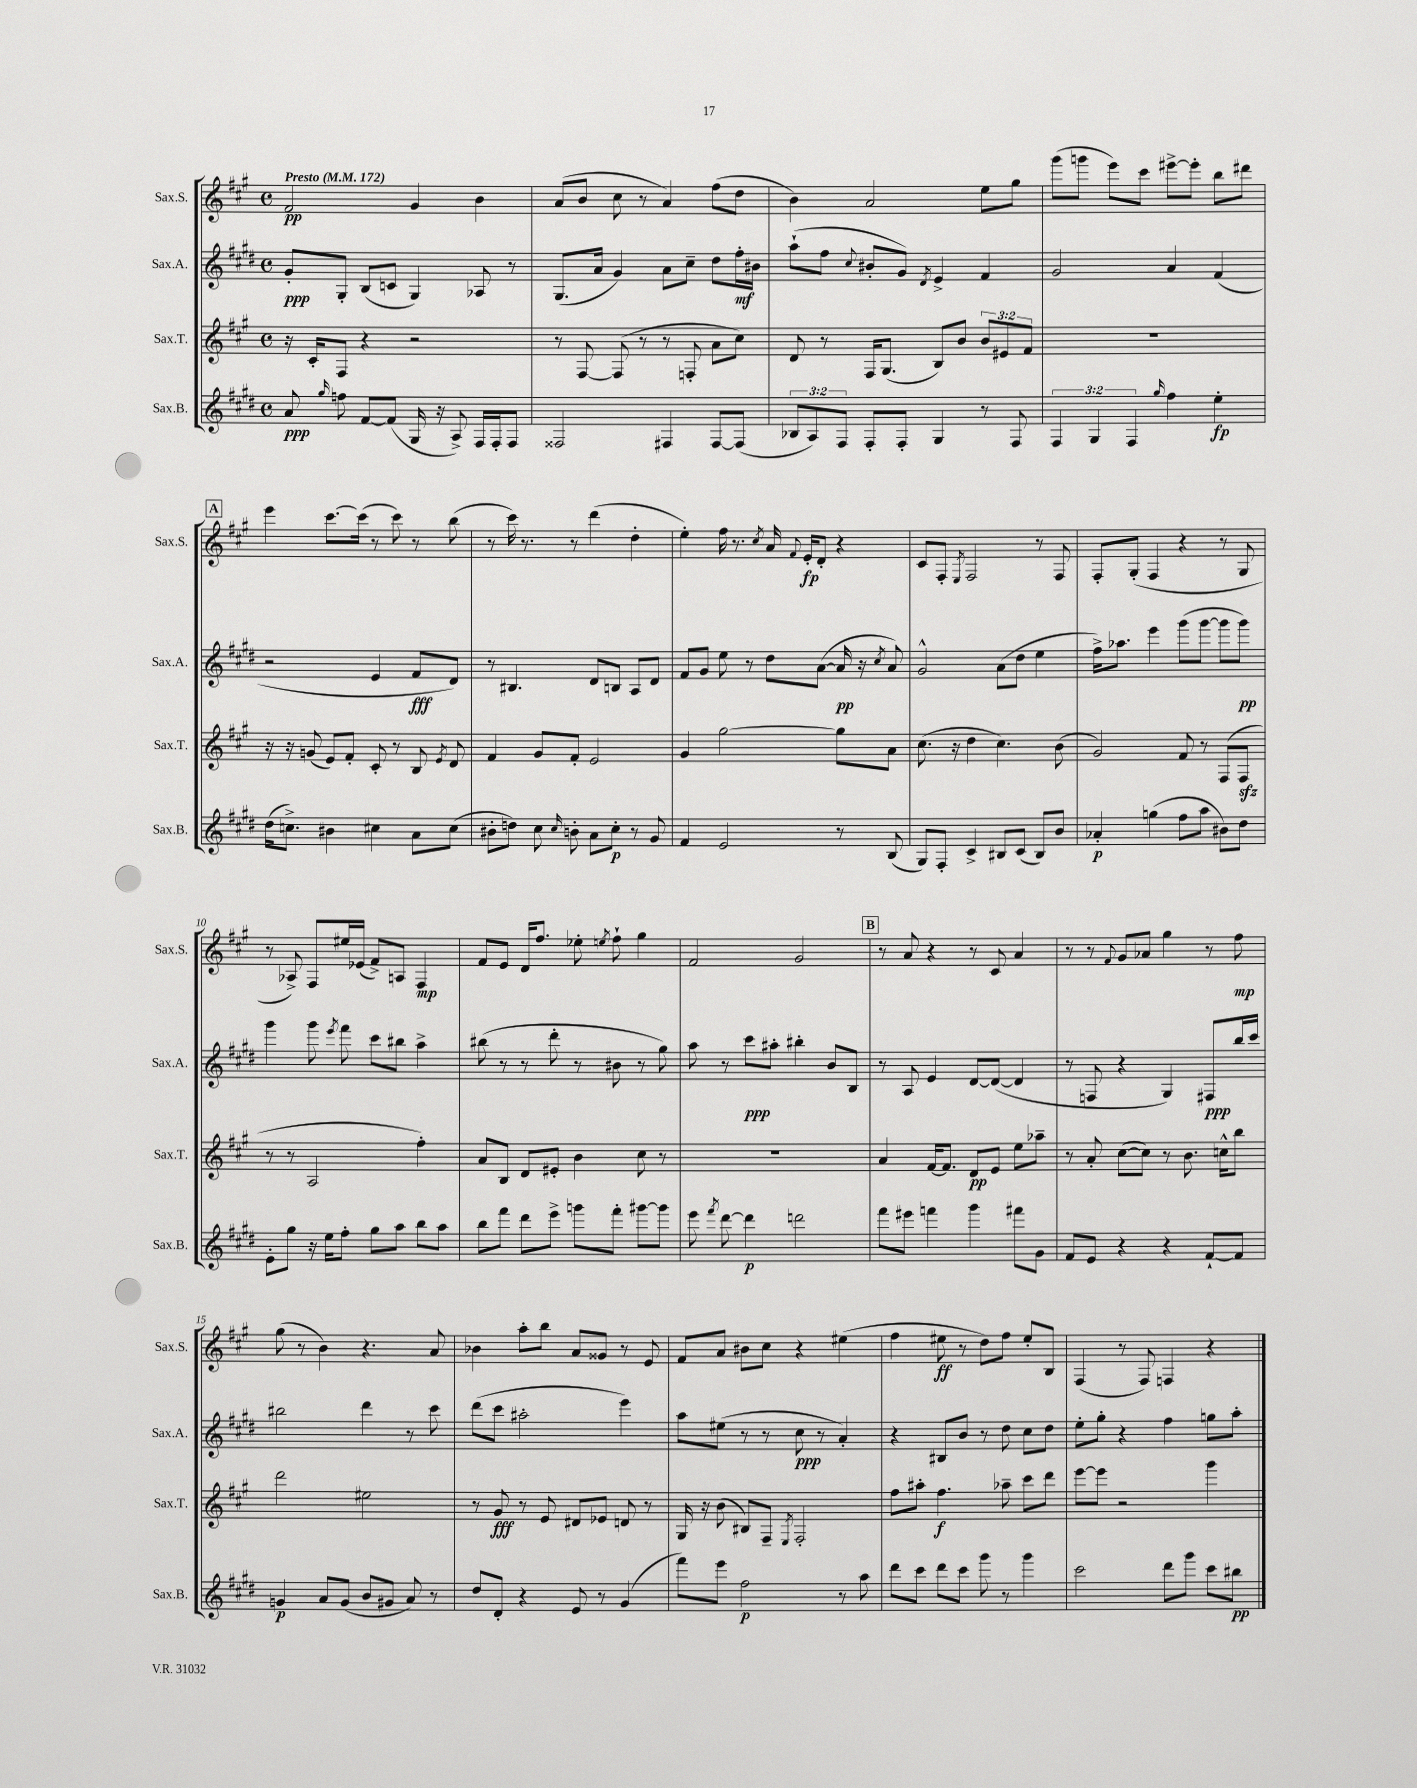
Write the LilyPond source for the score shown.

<<
\new StaffGroup <<
\new Staff = "s0" \with { instrumentName = "Sax.S." shortInstrumentName = "Sax.S." } {
    \clef treble \key a \major \defaultTimeSignature \time 4/4 \tempo "Presto" 4 = 172
    \autoBeamOff fis'2\pp gis'4 b'4 |
    a'8[( b'8] cis''8 r8 a'4) fis''8[( d''8] |
    b'4) a'2 e''8[ gis''8] |
    gis'''8[( g'''8] e'''8[) cis'''8] eis'''8[~-> eis'''8]-. b''8[ dis'''8] |
    \mark \markup { \box "A" } e'''4 cis'''8.[~ cis'''16]( r8 cis'''8) r8 b''8( |
    r8 cis'''16) r8. r8 d'''4( d''4-. |
    e''4-.) fis''16 r8. \acciaccatura { cis''8 } a'16 \appoggiatura { fis'8 } e'16[-.\fp d'8]-. r4 |
    cis'8[ fis8]-. \acciaccatura { e8 } fis2 r8 fis8 |
    fis8[-. gis8]-.( fis4 r4 r8 gis8 |
    r8 aes8->) fis8[ eis''16 ees'16]( fis'8[->) a8] fis4\mp |
    fis'8[ e'8] d'16[ fis''8.] ees''8-. \acciaccatura { e''8 } fis''8-! gis''4 |
    fis'2 gis'2 |
    \mark \markup { \box "B" } r8 a'8 r4 r8 cis'8 a'4 |
    r8 r8 \appoggiatura { fis'8 } gis'8[ aes'8] gis''4 r8 fis''8\mp |
    gis''8( r8 b'4) r4. a'8 |
    bes'4 a''8[-. b''8] a'8[ gisis'8] r8 e'8 |
    fis'8[ a'8] bis'8[ cis''8] r4 eis''4( |
    fis''4 eis''8\ff r8 d''8[) fis''8] eis''8[-. b8] |
    fis4( r8 fis8) f4 r4 \bar "|." |
}
\new Staff = "s1" \with { instrumentName = "Sax.A." shortInstrumentName = "Sax.A." } {
    \clef treble \key e \major \defaultTimeSignature \time 4/4
    \autoBeamOff gis'8[-.\ppp gis8]-. b8[( c'8] gis4) aes8 r8 |
    gis8.[( a'16] gis'4) a'8[ cis''8]-- dis''8[ fis''16-.\mf bis'16] |
    a''8[-!( fis''8] \appoggiatura { cis''8 } bis'8[-. gis'8]) \acciaccatura { dis'8 } e'4-> fis'4 |
    gis'2 a'4 fis'4( |
    \mark \markup { \box "A" } r2 e'4 fis'8[\fff dis'8]) |
    r8 bis4. dis'8[ b8] a8[ dis'8] |
    fis'8[ gis'8] e''8 r8 dis''8[ a'8]~( a'16\pp r16 \acciaccatura { cis''8 } a'8) |
    gis'2-^ a'8[( dis''8] e''4 |
    fis''16[->) aes''8.] e'''4 gis'''8[( gis'''8]~ gis'''8[ gis'''8]\pp) |
    gis'''4 gis'''8 \acciaccatura { e'''8 } fis'''8 cis'''8[ bis''8] a''4-> |
    bis''8( r8 r8 dis'''8-. r8 bis'8 r8 gis''8) |
    a''8 r8 cis'''8[\ppp ais''8]-. bis''4-. b'8[ b8] |
    \mark \markup { \box "B" } r8 a8 e'4 dis'8[~ dis'8]~( dis'4 |
    r8 f8 r4 gis4) fis8[\ppp b''16 cis'''16] |
    bis''2 dis'''4 r8 cis'''8 |
    dis'''8[( cis'''8] ais''2-. e'''4) |
    a''8[ eis''8]( r8 r8 cis''8\ppp r8 a'4-.) |
    r4 bis8[ b'8] r8 dis''8 cis''8[ dis''8] |
    e''8[-. gis''8]-. r4 fis''4 g''8[ a''8]-. \bar "|." |
}
\new Staff = "s2" \with { instrumentName = "Sax.T." shortInstrumentName = "Sax.T." } {
    \clef treble \key a \major \defaultTimeSignature \time 4/4 \override Staff.TupletNumber.text = #tuplet-number::calc-fraction-text
    \autoBeamOff r16 cis'16[-. fis8] r4 r2 |
    r8 fis8~ fis8( r8 r8 f8-. a'8[ cis''8]) |
    d'8 r8 fis16[ gis8.]( b8[) b'8] \tuplet 3/2 { b'8[ eis'8 fis'8] } |
    R1 |
    \mark \markup { \box "A" } r16 r16 g'8( e'8[) fis'8]-. cis'8-. r8 b8 \acciaccatura { e'8 } d'8 |
    fis'4 gis'8[ fis'8]-. e'2 |
    gis'4 gis''2~ gis''8[ a'8] |
    cis''8.( r16 d''4 cis''4.) b'8( |
    gis'2) fis'8 r8 fis8[( fis8]\sfz |
    r8 r8 a2 fis''4-.) |
    a'8[ b8] d'8[ eis'8]-. b'4 cis''8 r8 |
    R1 |
    \mark \markup { \box "B" } a'4 fis'16[~ fis'8.] d'8[\pp e'8] e''8[ aes''8]-- |
    r8 a'8-. cis''8[~( cis''8]) r8 b'8. c''16[-^ b''8] |
    d'''2 eis''2 |
    r8 gis'8\fff r8 e'8 dis'8[ ees'8] d'8 r8 |
    gis16 r16 b'8( bis8[) fis8]-- \acciaccatura { e8 } fis2-. |
    fis''8[ ais''8]-. fis''4.\f aes''8-- cis'''8[ d'''8] |
    e'''8[~ e'''8] r2 gis'''4 \bar "|." |
}
\new Staff = "s3" \with { instrumentName = "Sax.B." shortInstrumentName = "Sax.B." } {
    \clef treble \key e \major \defaultTimeSignature \time 4/4 \override Staff.TupletNumber.text = #tuplet-number::calc-fraction-text
    \autoBeamOff a'8\ppp \grace { gis''16 } f''8 fis'8[~ fis'8]( gis16 r16 a8->) fis16[ fis16-. fis8] |
    fisis2 fis4 fis8[~ fis8]( |
    \tuplet 3/2 { bes8[ a8) fis8] } fis8[-. fis8]-. gis4 r8 fis8 |
    \tuplet 3/2 { fis4 gis4 fis4 } \grace { gis''16 } fis''4 e''4-.\fp |
    \mark \markup { \box "A" } dis''16[( c''8.]->) bis'4 cis''4 a'8[ cis''8]( |
    bis'8[-. d''8]) cis''8 \grace { cis''16 } b'8-. a'8[ cis''8]-.\p r8 gis'8 |
    fis'4 e'2 r8 b8( |
    gis8[) fis8]-. cis'4-> bis8[ cis'8]( bis8[) b'8] |
    aes'4-.\p g''4( fis''8[ a''8] bis'8[) dis''8] |
    e'8[-. gis''8] r16 e''16[ fis''8]-. gis''8[ a''8] b''8[ a''8] |
    b''8[ fis'''8] dis'''8[ e'''8]-> g'''8[ fis'''8]-. gis'''8[~ gis'''8] |
    e'''8 \acciaccatura { fis'''8 } dis'''8~ dis'''4\p d'''2 |
    \mark \markup { \box "B" } fis'''8[ eis'''8] f'''4 gis'''4 fis'''8[ gis'8] |
    fis'8[ e'8] r4 r4 fis'8[~-! fis'8] |
    g'4\p a'8[ g'8]( b'8[ gis'8] a'8) r8 |
    dis''8[ dis'8]-. r4 e'8 r8 gis'4( |
    fis'''8[) e'''8] fis''2\p r8 a''8 |
    dis'''8[ cis'''8] dis'''8[ cis'''8] gis'''8 r8 gis'''4 |
    cis'''2 dis'''8[ gis'''8] cis'''8[ bis''8]\pp \bar "|." |
}
>>
>>
